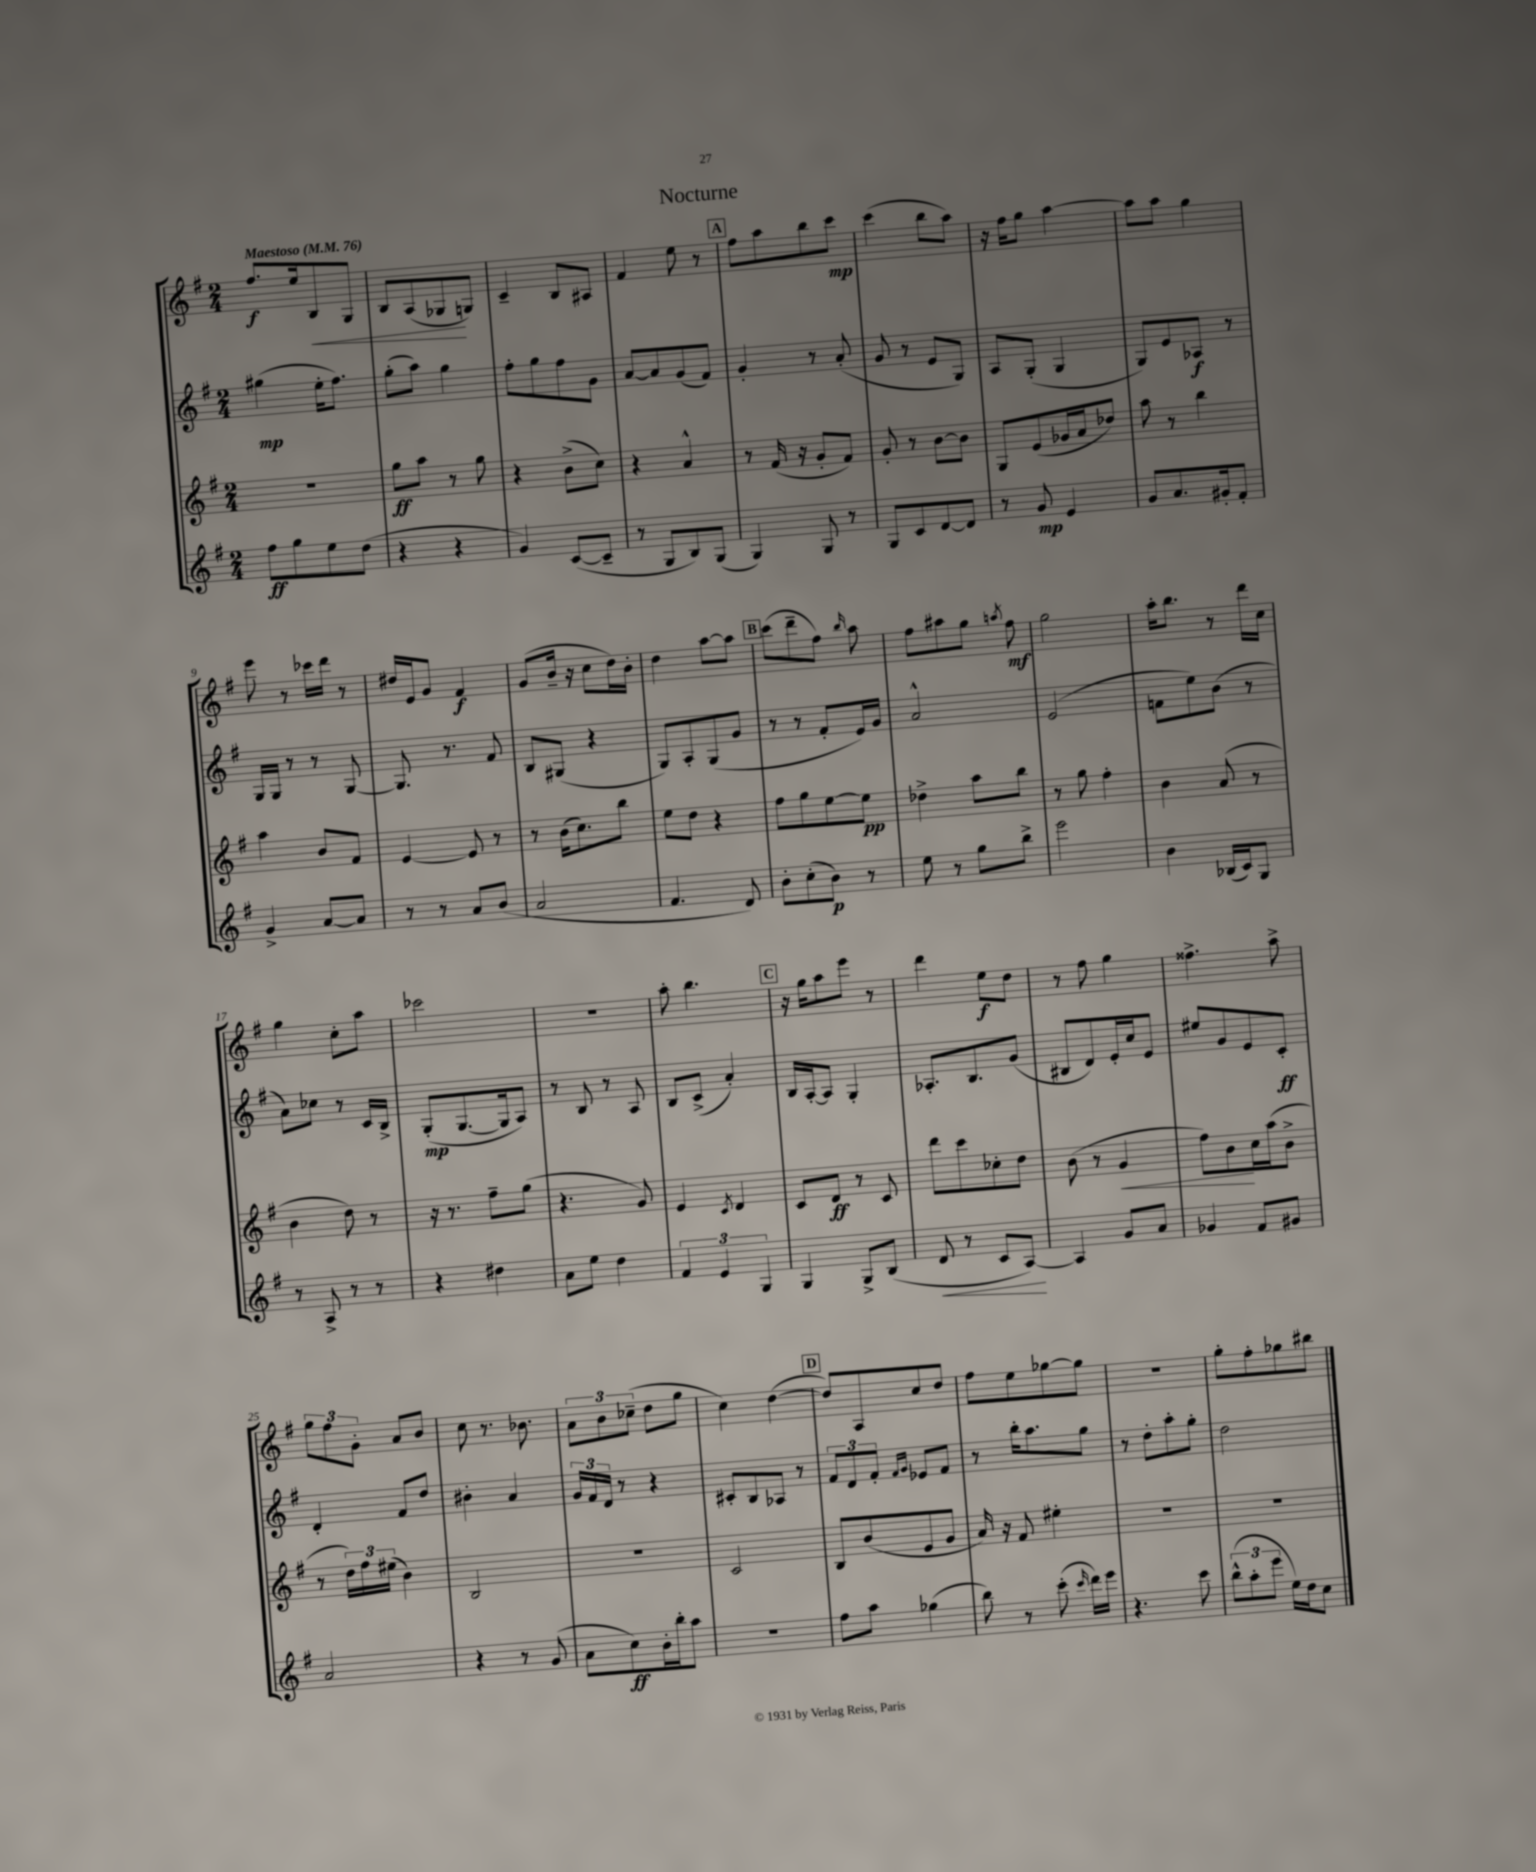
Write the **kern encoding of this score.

**kern	**kern	**kern	**kern
*staff4	*staff3	*staff2	*staff1
*clefG2	*clefG2	*clefG2	*clefG2
*k[f#]	*k[f#]	*k[f#]	*k[f#]
*M2/4	*M2/4	*M2/4	*M2/4
*MM76	*MM76	*MM76	*MM76
8ff#	2r	(4gg#	8.ff#
8gg	.	.	.
.	.	.	16ee
8ee	.	16ee'	8B
.	.	8.ff#)	.
(8dd	.	.	8G
=	=	=	=
4r	8gg	(8gg'	8B
.	8aa	8aa)	(8A
4r	8r	4gg	8G-
.	8gg	.	8G)
=	=	=	=
4g)	4r	8ff#'	4c~
.	.	8gg	.
([8c	(8b^	8ff#	8B
8c~]	8cc)	8g	8A#
=	=	=	=
8r	4r	[8a	4f#
8G	.	8a]	.
8B)	4a^^	(8g	8ee
(8G	.	8f#)	8r
=	=	=	=
4G)	8r	4g'	8ff#
.	(16f#	.	8aa
.	16r	.	.
8G	8g'	8r	8bb
8r	8f#)	(8a'	8ccc
=	=	=	=
8G	8g'	8g	(4ccc
8c	8r	8r	.
[8d	[8b	8e	8bb
8d]	8b]	8G)	8aa)
=	=	=	=
8r	8G	8A	16r
.	.	.	16ff#
8g	(8e	(8G'	8gg
4e	16g-	4G	[4aa
.	16a	.	.
.	8dd-)	.	.
=	=	=	=
8g	8aa	8G)	8aa]
8.a	8r	8e	8aa
.	4bb	8A-	4gg
16g#'	.	.	.
8f#'	.	8r	.
=	=	=	=
4g^	4aa	16G	8eee
.	.	16G	.
.	.	8r	8r
[8a	8b	8r	16ccc-
.	.	.	16ddd
8a]	8f#	[8G	8r
=	=	=	=
8r	[4e	8.G]	16dd#
.	.	.	16e
8r	.	.	8g
.	.	8.r	.
8a	8e]	.	4f#
(8b	8r	8f#	.
=	=	=	=
2a	8r	8B	(8g
.	(16b	(8G#	16b~
.	8.cc)	.	16r
.	.	4r	8cc
.	8bb	.	16dd)
.	.	.	16b'
=	=	=	=
4.f#	8ee	8G)	4dd
.	8dd	8A'	.
.	4r	(8G	[8aa
8d)	.	8g	8aa]
=	=	=	=
8b'	8ff#	8r	(8ccc
(8cc'	8gg	8r	8ddd~
8b)	[8ee	8f#'	8ff#)
.	.	.	16qqbb
8r	8ee]	16e)	8aa
.	.	16g	.
=	=	=	=
8ee	4dd-^	2a^^	8ff#
8r	.	.	8aa#
8gg	8aa	.	8gg
.	.	.	8qaa
8bb^	8bb	.	8ff#
=	=	=	=
2eee	8r	(2e	2gg
.	8gg	.	.
.	4ff#'	.	.
=	=	=	=
4b	4b	8f	16aa'
.	.	.	8.bb
.	.	8ee)	.
(16B-	(8a	(8b	8r
16c)	.	.	.
8G	8r	8r	16ddd
.	.	.	16cc
=	=	=	=
8r	4b	8a)	4gg
8A^	.	8cc-	.
8r	8dd)	8r	8cc'
8r	8r	16c	8aa
.	.	16B^	.
=	=	=	=
4r	16r	(8G'	2ccc-
.	8.r	.	.
.	.	[8.G	.
4dd#	8ff#~	.	.
.	.	16G]	.
.	(8gg	8A)	.
=	=	=	=
8a	4.r	8r	2r
8ee	.	8B	.
4dd	.	8r	.
.	8g)	8A	.
=	=	=	=
6f#	4e	8B	8aa'
.	.	(8c^	4.bb
6e	.	.	.
.	8qc	.	.
.	4d	4a')	.
6G	.	.	.
=	=	=	=
4G	8c	16B	16r
.	.	[16A'	16gg
.	8d	8A]	8aa
8G^	8r	4G'	8eee
(8B	8c	.	8r
=	=	=	=
8d	8ddd	8.A-'	4ddd
8r	8ccc	.	.
.	.	8.B	.
8c	8cc-'	.	8ee
[8A)	8dd	(8g	8dd
=	=	=	=
4A]	(8b	8B#	8r
.	8r	8d)	8ff#
8g	4g	16e'	4gg
.	.	16cc	.
8a	.	8e	.
=	=	=	=
4g-	8ff#)	8ee#	4.ff##^
.	8b	8g	.
8f#	16cc	8e	.
.	(16aa	.	.
8g#	8b^	8c'	8aa^
=	=	=	=
2a	8r	4d'	12gg
.	.	.	12ff#
.	24dd)	.	.
.	24ff#	.	12g'
.	(24ee#	.	.
.	4b)	8f#	8a
.	.	8dd	8b
=	=	=	=
4r	2B	4b#'	8cc
.	.	.	8.r
8r	.	4a	.
.	.	.	8.b-
(8g	.	.	.
=	=	=	=
8a	2r	24g	12a
.	.	24f#	.
.	.	24d	12b
8cc)	.	8r	.
.	.	.	(12cc-~
16b'	.	4r	8dd
16bb'	.	.	.
8aa	.	.	8gg
=	=	=	=
2r	2c	8c#'	4cc)
.	.	8B	.
.	.	8A-	([4dd
.	.	8r	.
=	=	=	=
8ff#	8B	12f#	8dd])
.	.	12d	.
8aa	(8b	.	8A
.	.	12f#'	.
.	.	16qqf#	.
.	.	16qqg	.
(4gg-	8e	8e-	8cc
.	8g	8f#	8dd
=	=	=	=
8bb)	16a)	8r	8ff#
.	16r	.	.
8r	8f#	16bb'	8ee
.	.	8.aa	.
(8ccc'	4ee#'	.	[8gg-
16qqccc	.	.	.
16ddd)	.	8gg	8gg-]
16eee	.	.	.
=	=	=	=
4.r	2r	8r	2r
.	.	8dd'	.
.	.	8aa'	.
8ccc	.	8gg'	.
=	=	=	=
(12bb^^	2r	2dd	8gg'
12aa'	.	.	.
.	.	.	8ff#'
12eee	.	.	.
16ee)	.	.	8gg-
16dd	.	.	.
8cc	.	.	8bb#
==	==	==	==
*-	*-	*-	*-
